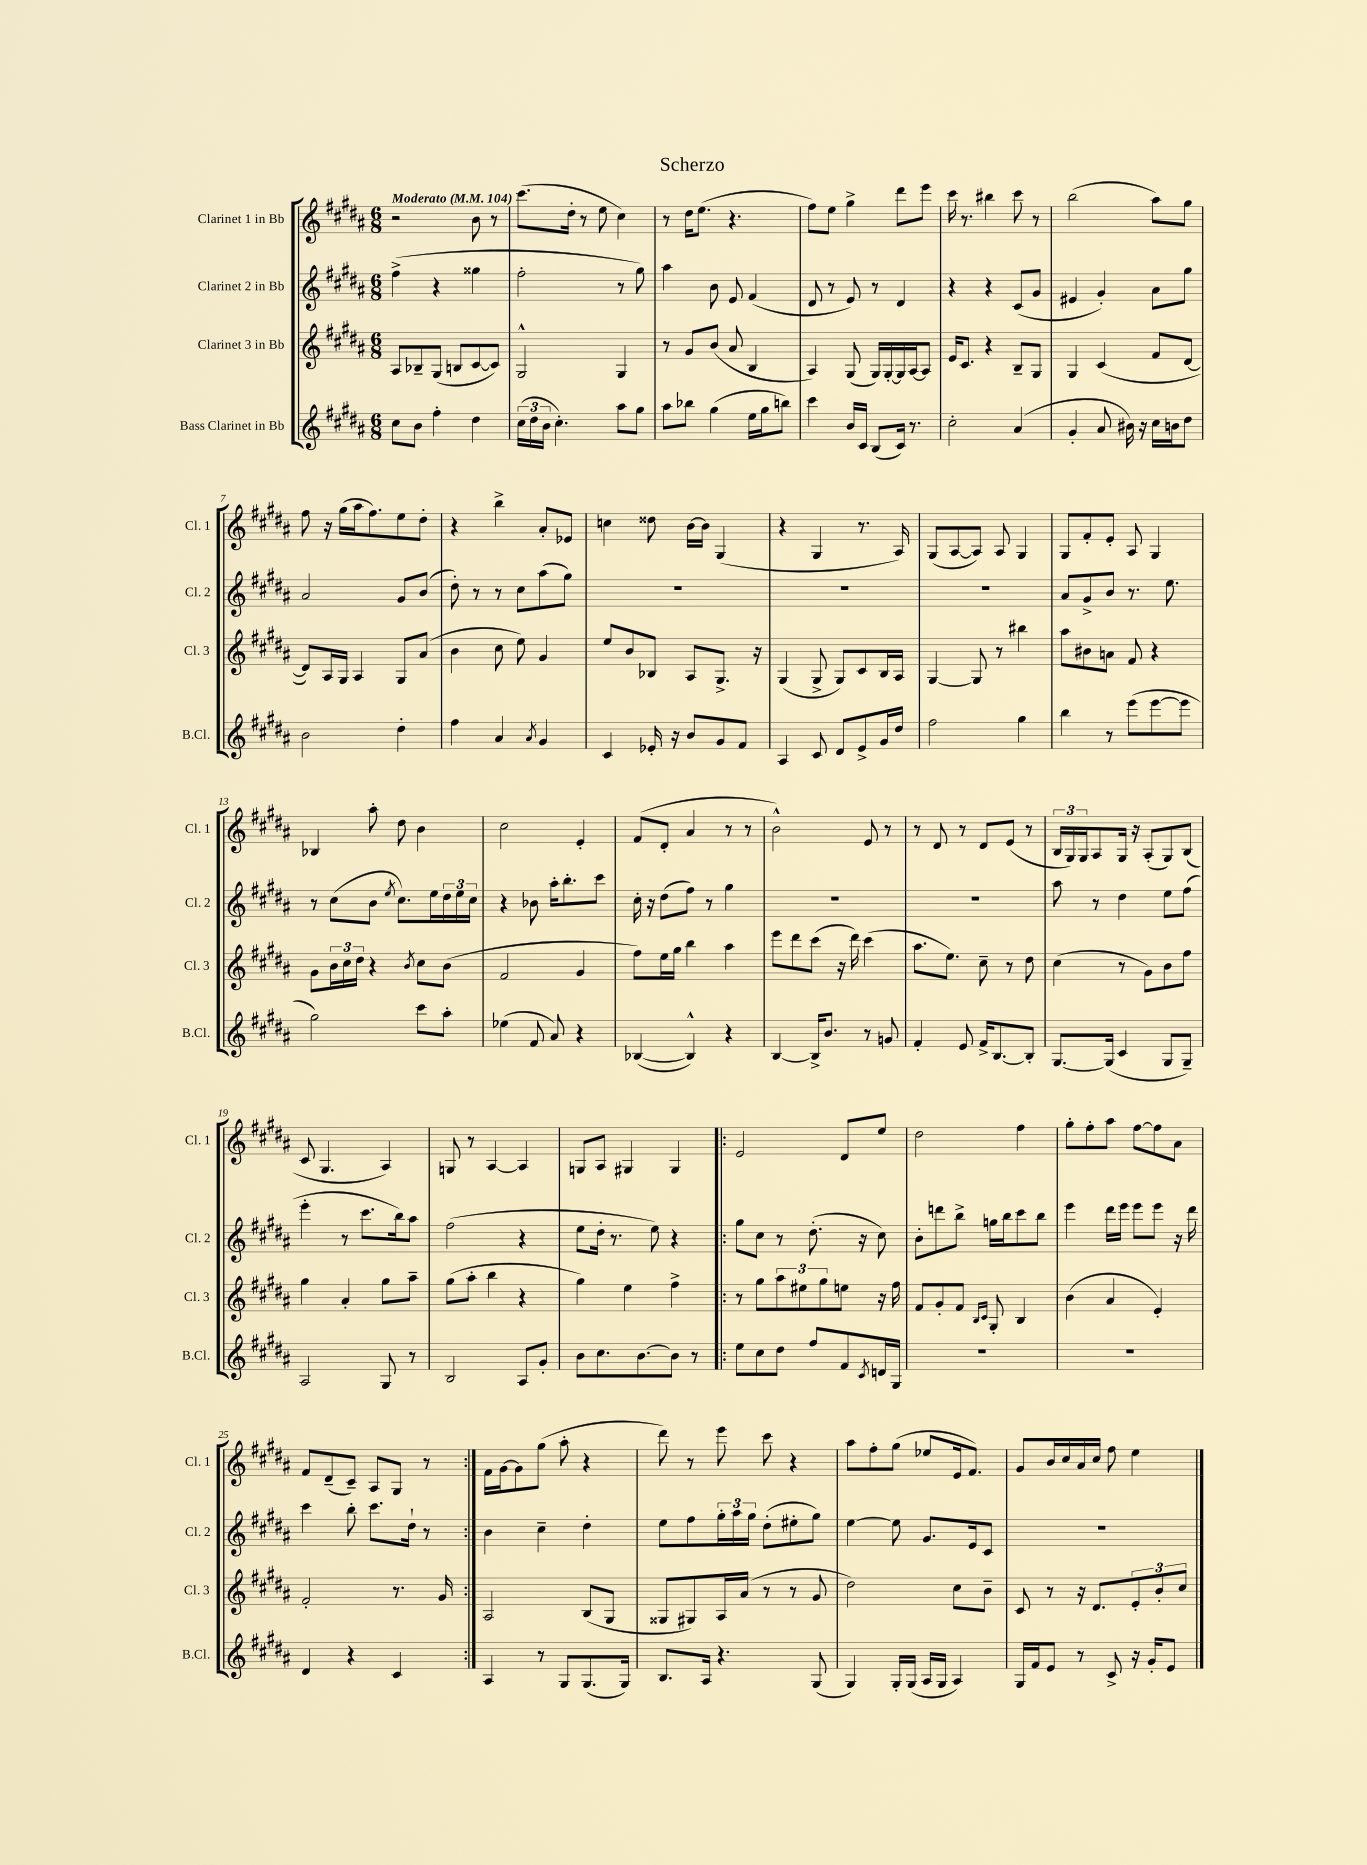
\header { title = "Scherzo" }
<<
\new StaffGroup <<
\new Staff = "s0" \with { instrumentName = "Clarinet 1 in Bb" shortInstrumentName = "Cl. 1" } {
    \clef treble \key b \major \numericTimeSignature \time 6/8 \tempo "Moderato" 4 = 104
    r2 b'8 r8 |
    cis'''8.( dis''16-. r8 e''8 cis''4) |
    r8 dis''16 e''8.( r4. |
    fis''8) e''8 gis''4-> dis'''8 e'''8 |
    cis'''16 r8. bis''4 cis'''8 r8 |
    b''2( ais''8) gis''8 |
    fis''8 r16 gis''16( ais''16 fis''8.) e''8 dis''8-. |
    r4 b''4-> ais'8-. ees'8 |
    c''4 disis''8 b'16~ b'16 gis4( |
    r4 gis4 r8. ais16) |
    gis8( ais8~ ais8) ais8 gis4 |
    gis8 fis'8-. e'8-. ais8 gis4 |
    bes4 ais''8-. dis''8 b'4 |
    cis''2 e'4-. |
    fis'8( dis'8-. ais'4 r8 r8 |
    b'2-^) e'8 r8 |
    r8 dis'8 r8 dis'8 e'8( r8 |
    \tuplet 3/2 { b16 gis16) gis16 } ais8 gis16 r16 ais8-.( gis8) b8( |
    cis'8 gis4. ais4) |
    g8 r8 ais4~ ais4 |
    g8 ais8 gis4 gis4 |
    \repeat volta 2 { e'2 dis'8 e''8 |
    dis''2 fis''4 |
    gis''8-. fis''8-. ais''8 fis''8~ fis''8 ais'8 |
    fis'8 dis'8--( cis'8--) ais8 gis8 r8 | }
    fis'16 gis'16~ gis'8 gis''8( ais''8-. r4 |
    dis'''8) r8 e'''8 cis'''8 r4 |
    ais''8 fis''8-. gis''8( ees''8 e'16 fis'8.) |
    gis'8 b'16 cis''16 ais'16 cis''16 fis''8 e''4 \bar "|." |
}
\new Staff = "s1" \with { instrumentName = "Clarinet 2 in Bb" shortInstrumentName = "Cl. 2" } {
    \clef treble \key b \major \numericTimeSignature \time 6/8
    fis''4->( r4 gisis''4 |
    fis''2-. r8 gis''8) |
    ais''4 b'8 e'8 fis'4( |
    dis'8 r8 e'8) r8 dis'4 |
    r4 r4 cis'8( gis'8 |
    eis'4 gis'4-.) ais'8 gis''8 |
    ais'2 gis'8 b'8( |
    dis''8-.) r8 r8 cis''8 ais''8( gis''8) |
    R2. |
    R2. |
    R2. |
    ais'8 gis'8-> b'8 r8. e''8. |
    r8 cis''8( b'8 \acciaccatura { e''8 } cis''8.) e''16 \tuplet 3/2 { dis''16 e''16 cis''16 } |
    r4 bes'8 ais''16-. b''8.-. cis'''8 |
    cis''16-. r16 dis''8( fis''8) r8 gis''4 |
    R2. |
    R2. |
    ais''8 r8 dis''4 e''8 fis''8( |
    e'''4-. r8 cis'''8. b''16) ais''8 |
    fis''2( r4 |
    e''8 dis''16-. r8. e''8) r4 |
    \repeat volta 2 { gis''8 cis''8 r8 dis''8.-.( r16 cis''8) |
    b'8-. d'''8 b''8-> g''16 b''16 cis'''8 b''8 |
    e'''4 dis'''16 e'''16 e'''8 e'''8 r16 dis'''16 |
    cis'''4 b''8-. cis'''8. dis''16-! r8 | }
    b'4 cis''4-- dis''4-. |
    e''8 fis''8 \tuplet 3/2 { gis''16-. ais''16 gis''16 } dis''8-.( eis''8-. gis''8) |
    e''4~ e''8 gis'8. e'16 cis'8 |
    R2. \bar "|." |
}
\new Staff = "s2" \with { instrumentName = "Clarinet 3 in Bb" shortInstrumentName = "Cl. 3" } {
    \clef treble \key b \major \numericTimeSignature \time 6/8
    ais8 bes8-- gis8( b8 cis'8~ cis'8) |
    gis2-^ gis4 |
    r8 gis'8 b'8( ais'8 b4 |
    ais4) gis8( gis16) gis16~-. gis16 ais16~ ais8 |
    e'16 cis'8. r4 b8-- gis8 |
    gis4 cis'4( fis'8 dis'8~ |
    dis'8) ais16 gis16 ais4 gis8 ais'8( |
    b'4 cis''8 e''8) gis'4 |
    e''8 b'8 bes8 ais8 gis8.-> r16 |
    gis4( gis8-> gis8) cis'8 b16 ais16 |
    gis4~ gis8 r8 bis''4 |
    ais''8 bis'8 a'8 fis'8 r4 |
    gis'8 \tuplet 3/2 { b'16 cis''16 dis''16 } r4 \acciaccatura { b'8 } cis''8 b'8( |
    fis'2 gis'4 |
    fis''8) e''16 gis''16 b''4 ais''4 |
    e'''8 dis'''8 cis'''8( r16 dis'''16) cis'''4( |
    ais''8. e''8.) cis''8-- r8 dis''8 |
    cis''4( r8 gis'8) b'8 fis''8 |
    gis''4 ais'4-. gis''8 ais''8-- |
    gis''8( ais''8-. b''4 r4 |
    gis''4) e''4 fis''4-> |
    \repeat volta 2 { r8 gis''8 \tuplet 3/2 { ais''8 eis''8 gis''8 } e''8 r16 fis''16 |
    fis'8 gis'8-. fis'8 \grace { b16 cis'16 } gis8-. b4 |
    b'4( ais'4 e'4-.) |
    fis'2-. r8. gis'16 | }
    ais2 b8( gis8 |
    gisis8 gis8) ais16 ais'16( r8 r8 gis'8 |
    dis''2) cis''8 b'8-- |
    cis'8 r8 r16 dis'8. \tuplet 3/2 { e'8-. b'8-. cis''8 } \bar "|." |
}
\new Staff = "s3" \with { instrumentName = "Bass Clarinet in Bb" shortInstrumentName = "B.Cl." } {
    \clef treble \key b \major \numericTimeSignature \time 6/8
    cis''8 b'8 fis''4-. dis''4 |
    \tuplet 3/2 { cis''16( dis''16 b'16 } cis''4.-.) ais''8 gis''8 |
    ais''8 bes''8 gis''4( e''16 gis''16 b''8) |
    cis'''4 b'16 cis'16 b8( cis'16) r8. |
    cis''2-. ais'4( |
    gis'4-. ais'8 bis'16) r16 cis''16 b'16 dis''8 |
    b'2 dis''4-. |
    fis''4 ais'4 \acciaccatura { ais'8 } gis'4 |
    cis'4 ees'16-. r16 b'8 gis'8 fis'8 |
    ais4 cis'8 dis'8 e'8-> gis'16 dis''16 |
    fis''2 gis''4 |
    b''4 r8 e'''8( e'''8~ e'''8 |
    gis''2) cis'''8 ais''8-. |
    ees''4( fis'8 ais'8) r4 |
    bes4~( bes4-^) r4 |
    b4~ b16-> b'8. r8 g'8 |
    fis'4-. e'8 fis'16-> b8.~ b8-. |
    gis8.~ gis16( cis'4 gis8 gis8--) |
    ais2 gis8 r8 |
    b2 ais8 gis'8-. |
    b'8 cis''8. b'8.~ b'8 r8 |
    \repeat volta 2 { e''8 cis''8 dis''8 fis''8 fis'8 \acciaccatura { cis'8 } d'16 gis16 |
    R2. |
    R2. |
    dis'4 r4 cis'4 | }
    ais4 r8 gis8 gis8.( gis16) |
    b8. ais16 r4. gis8( |
    gis4) gis16-. gis16( ais16 gis16 ais4) |
    gis16 fis'16 e'8 r8 cis'8-> r16 gis'16-. e'8 \bar "|." |
}
>>
>>
